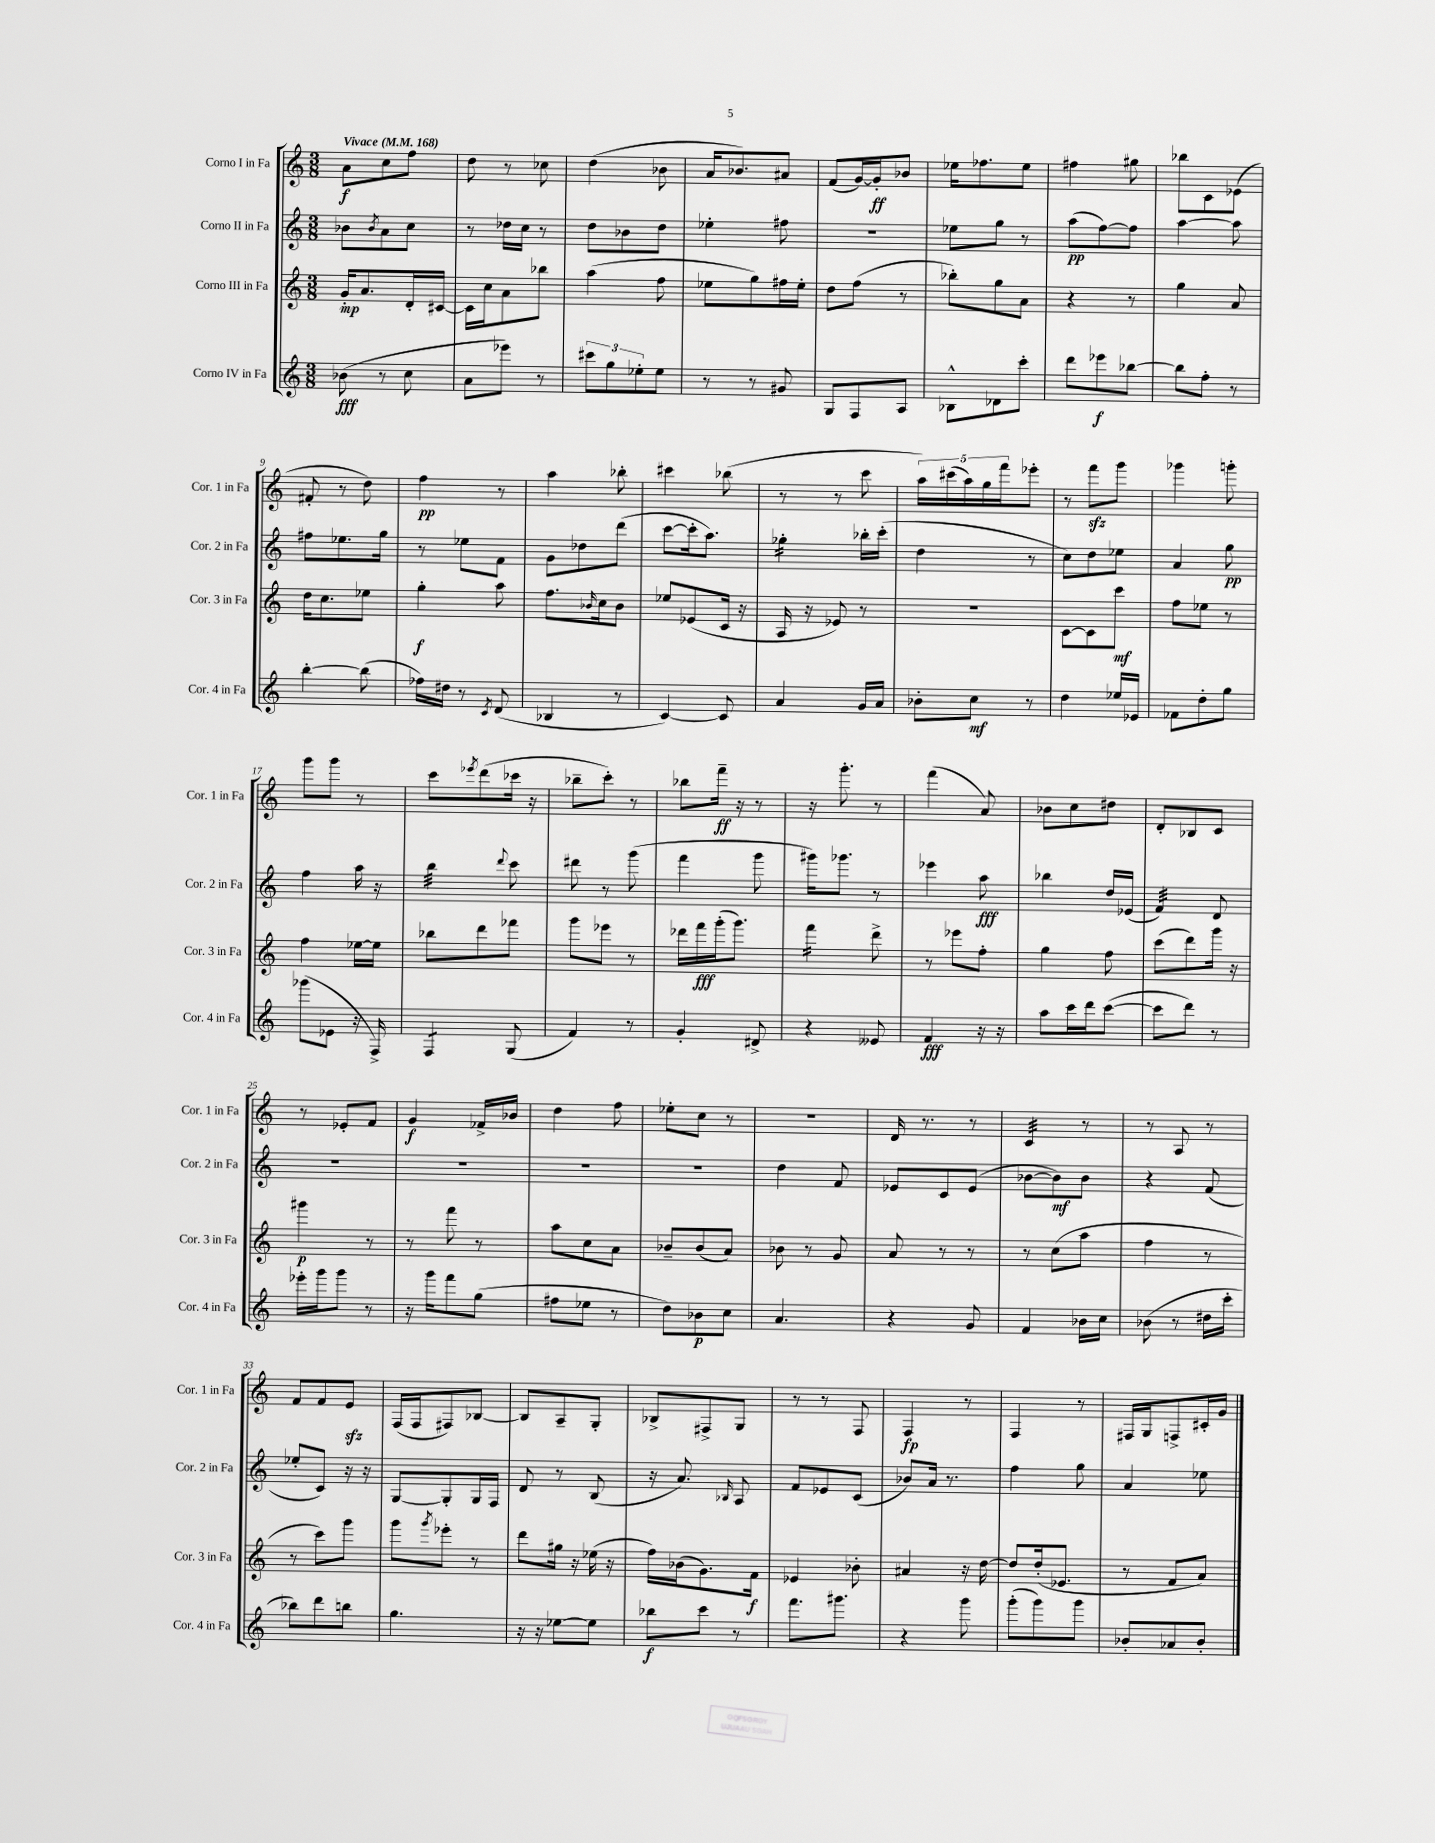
<<
\new StaffGroup <<
\new Staff = "s0" \with { instrumentName = "Corno I in Fa" shortInstrumentName = "Cor. 1 in Fa" } {
    \clef treble \key c \major \numericTimeSignature \time 3/8 \tempo "Vivace" 4 = 168
    a'8\f c''8 f''8 |
    d''8 r8 ces''8 |
    d''4( bes'8 |
    a'16 bes'8.) ais'8 |
    f'8( g'16~) g'16-.\ff bes'8 |
    ees''16 fes''8. ees''8 |
    fis''4 gis''8 |
    bes''8 c'8 ees'8( |
    fis'8-. r8 d''8) |
    f''4\pp r8 |
    a''4 bes''8-. |
    cis'''4 bes''8( |
    r8 r8 c'''8 |
    \tuplet 5/4 { a''16) cis'''16( a''16) g''16 f'''16 } ees'''8-. |
    r8 f'''8\sfz g'''8 |
    ges'''4 g'''8-. |
    g'''8 g'''8 r8 |
    c'''8 \acciaccatura { ees'''8 } d'''8( ces'''16 r16 |
    bes''8-- c'''8-.) r8 |
    bes''8 f'''16--\ff r16 r8 |
    r16 g'''8.-. r8 |
    f'''4( a'8) |
    bes'8 c''8 dis''8 |
    d'8-. bes8 c'8 |
    r8 ees'8-. f'8 |
    g'4\f fes'16-> bes'16 |
    d''4 f''8 |
    ees''8-. c''8 r8 |
    R4. |
    d'16 r8. r8 |
    c'4:32 r8 |
    r8 a8 r8 |
    f'8 f'8 e'8\sfz |
    f16( f16 fis8) bes8~ |
    bes8 a8-- g8-. |
    bes8-> fis8-> g8 |
    r8 r8 f8 |
    f4\fp r8 |
    f4 r8 |
    fis16 g16 f8-> cis'16-. g'16 \bar "|." |
}
\new Staff = "s1" \with { instrumentName = "Corno II in Fa" shortInstrumentName = "Cor. 2 in Fa" } {
    \clef treble \key c \major \numericTimeSignature \time 3/8
    bes'8 \acciaccatura { bes'8 } a'8 c''8 |
    r8 des''16 c''16 r8 |
    d''8 bes'8 d''8 |
    ees''4-. fis''8 |
    R4. |
    ees''8 g''8 r8 |
    a''8\pp( f''8~) f''8 |
    a''4~ a''8 |
    fis''8 ees''8. g''16 |
    r8 ees''8 f'8 |
    g'8 des''8 d'''8( |
    c'''8~ c'''16-. a''8.) |
    ges''4:16-. bes''16-. c'''16-.( |
    d''4 r8 |
    c''8) d''8 ees''8 |
    a'4 g''8\pp |
    f''4 a''16 r16 |
    b''4:32 \appoggiatura { d'''8 } c'''8 |
    dis'''8 r8 g'''8( |
    f'''4 g'''8 |
    gis'''16) ges'''8. r8 |
    ees'''4 a''8\fff |
    bes''4 d''16 ees'16( |
    f'4:32) d'8 |
    R4. |
    R4. |
    R4. |
    R4. |
    d''4 f'8 |
    ees'8 c'8 ees'8( |
    bes'8~ bes'8\mf) bes'8 |
    r4 f'8( |
    ees''8-. c'8) r16 r16 |
    g8~ g8-. g16 f16 |
    d'8 r8 b8( |
    r16 a'8.) \grace { bes16 } a8 |
    f'8 ees'8 c'8( |
    bes'8) a'16 r8. |
    f''4 g''8 |
    a'4 ees''8 \bar "|." |
}
\new Staff = "s2" \with { instrumentName = "Corno III in Fa" shortInstrumentName = "Cor. 3 in Fa" } {
    \clef treble \key c \major \numericTimeSignature \time 3/8
    g'16-.\mp a'8. d'16-. cis'16~ |
    cis'16 c''16 a'8 bes''8 |
    a''4( f''8 |
    ees''8 g''8) fis''16 ees''16-. |
    d''8 f''8( r8 |
    bes''8-.) g''8 a'8 |
    r4 r8 |
    g''4 a'8 |
    d''16 c''8. ees''8 |
    g''4-.\f a''8 |
    f''8. \grace { bes'16 } c''16 bes'8 |
    ees''8 ees'8( c'16 r16 |
    a16 r16 ees'8) r8 |
    R4. |
    c'8~ c'8 c'''8\mf |
    f''8 ees''8 r8 |
    f''4 ees''16~ ees''16 |
    bes''8 d'''8 fes'''8 |
    g'''8 ees'''8 r8 |
    des'''16 f'''16\fff g'''16-.( g'''8.) |
    f'''4:16 d'''8-> |
    r8 ees'''8 f''8-. |
    g''4 f''8 |
    c'''8( d'''8) g'''16 r16 |
    gis'''4\p r8 |
    r8 f'''8 r8 |
    a''8 c''8 a'8 |
    bes'8-- bes'8( a'8) |
    bes'8 r8 g'8 |
    a'8 r8 r8 |
    r8 c''8( a''8 |
    f''4 r8 |
    r8 c'''8) g'''8 |
    g'''8 \acciaccatura { g'''8 } ees'''8-. r8 |
    d'''8 gis''16 r16 ees''16( r16 |
    f''16) bes'16( g'8.) f'16\f |
    ees'4 bes'8-. |
    ais'4 r16 d''16~ |
    d''8 d''16-.( ees'8. |
    r8 f'8 a'8) \bar "|." |
}
\new Staff = "s3" \with { instrumentName = "Corno IV in Fa" shortInstrumentName = "Cor. 4 in Fa" } {
    \clef treble \key c \major \numericTimeSignature \time 3/8
    bes'8\fff( r8 c''8 |
    a'8 ees'''8) r8 |
    \tuplet 3/2 { cis'''8 g''8 ees''8-. } ees''8 |
    r8 r8 gis'8 |
    g8 f8 a8 |
    bes8-^ des'8 c'''8-. |
    d'''8 ees'''8\f bes''8~ |
    bes''8 f''8-. r8 |
    b''4~-. b''8( |
    fes''16) dis''16 r8 \acciaccatura { c'8 } d'8( |
    bes4 r8 |
    c'4~) c'8 |
    a'4 g'16 a'16 |
    bes'8-. c''8\mf r8 |
    d''4 ees''16 ees'16 |
    fes'8 d''8-. g''8 |
    ges'''8( ees'8 r16 f16->) |
    f4:8 g8( |
    f'4) r8 |
    g'4-. dis'8-> |
    r4 eeses'8 |
    f'4\fff r16 r16 |
    a''8 c'''16 d'''16 c'''8~( |
    c'''8 d'''8) r8 |
    ees'''16-. g'''16 g'''8 r8 |
    r16 g'''16 f'''8 g''8( |
    fis''8 ees''8 r8 |
    d''8) bes'8\p c''8 |
    a'4. |
    r4 g'8 |
    f'4 bes'16 c''16 |
    bes'8( r8 dis''16 c'''16-. |
    bes''8) d'''8 b''8 |
    g''4. |
    r16 r16 ees''8~ ees''8 |
    bes''8\f c'''8 r8 |
    f'''8. gis'''8. |
    r4 g'''8 |
    g'''8-.( g'''8) g'''8 |
    bes'8-. aes'8 bes'8-. \bar "|." |
}
>>
>>
